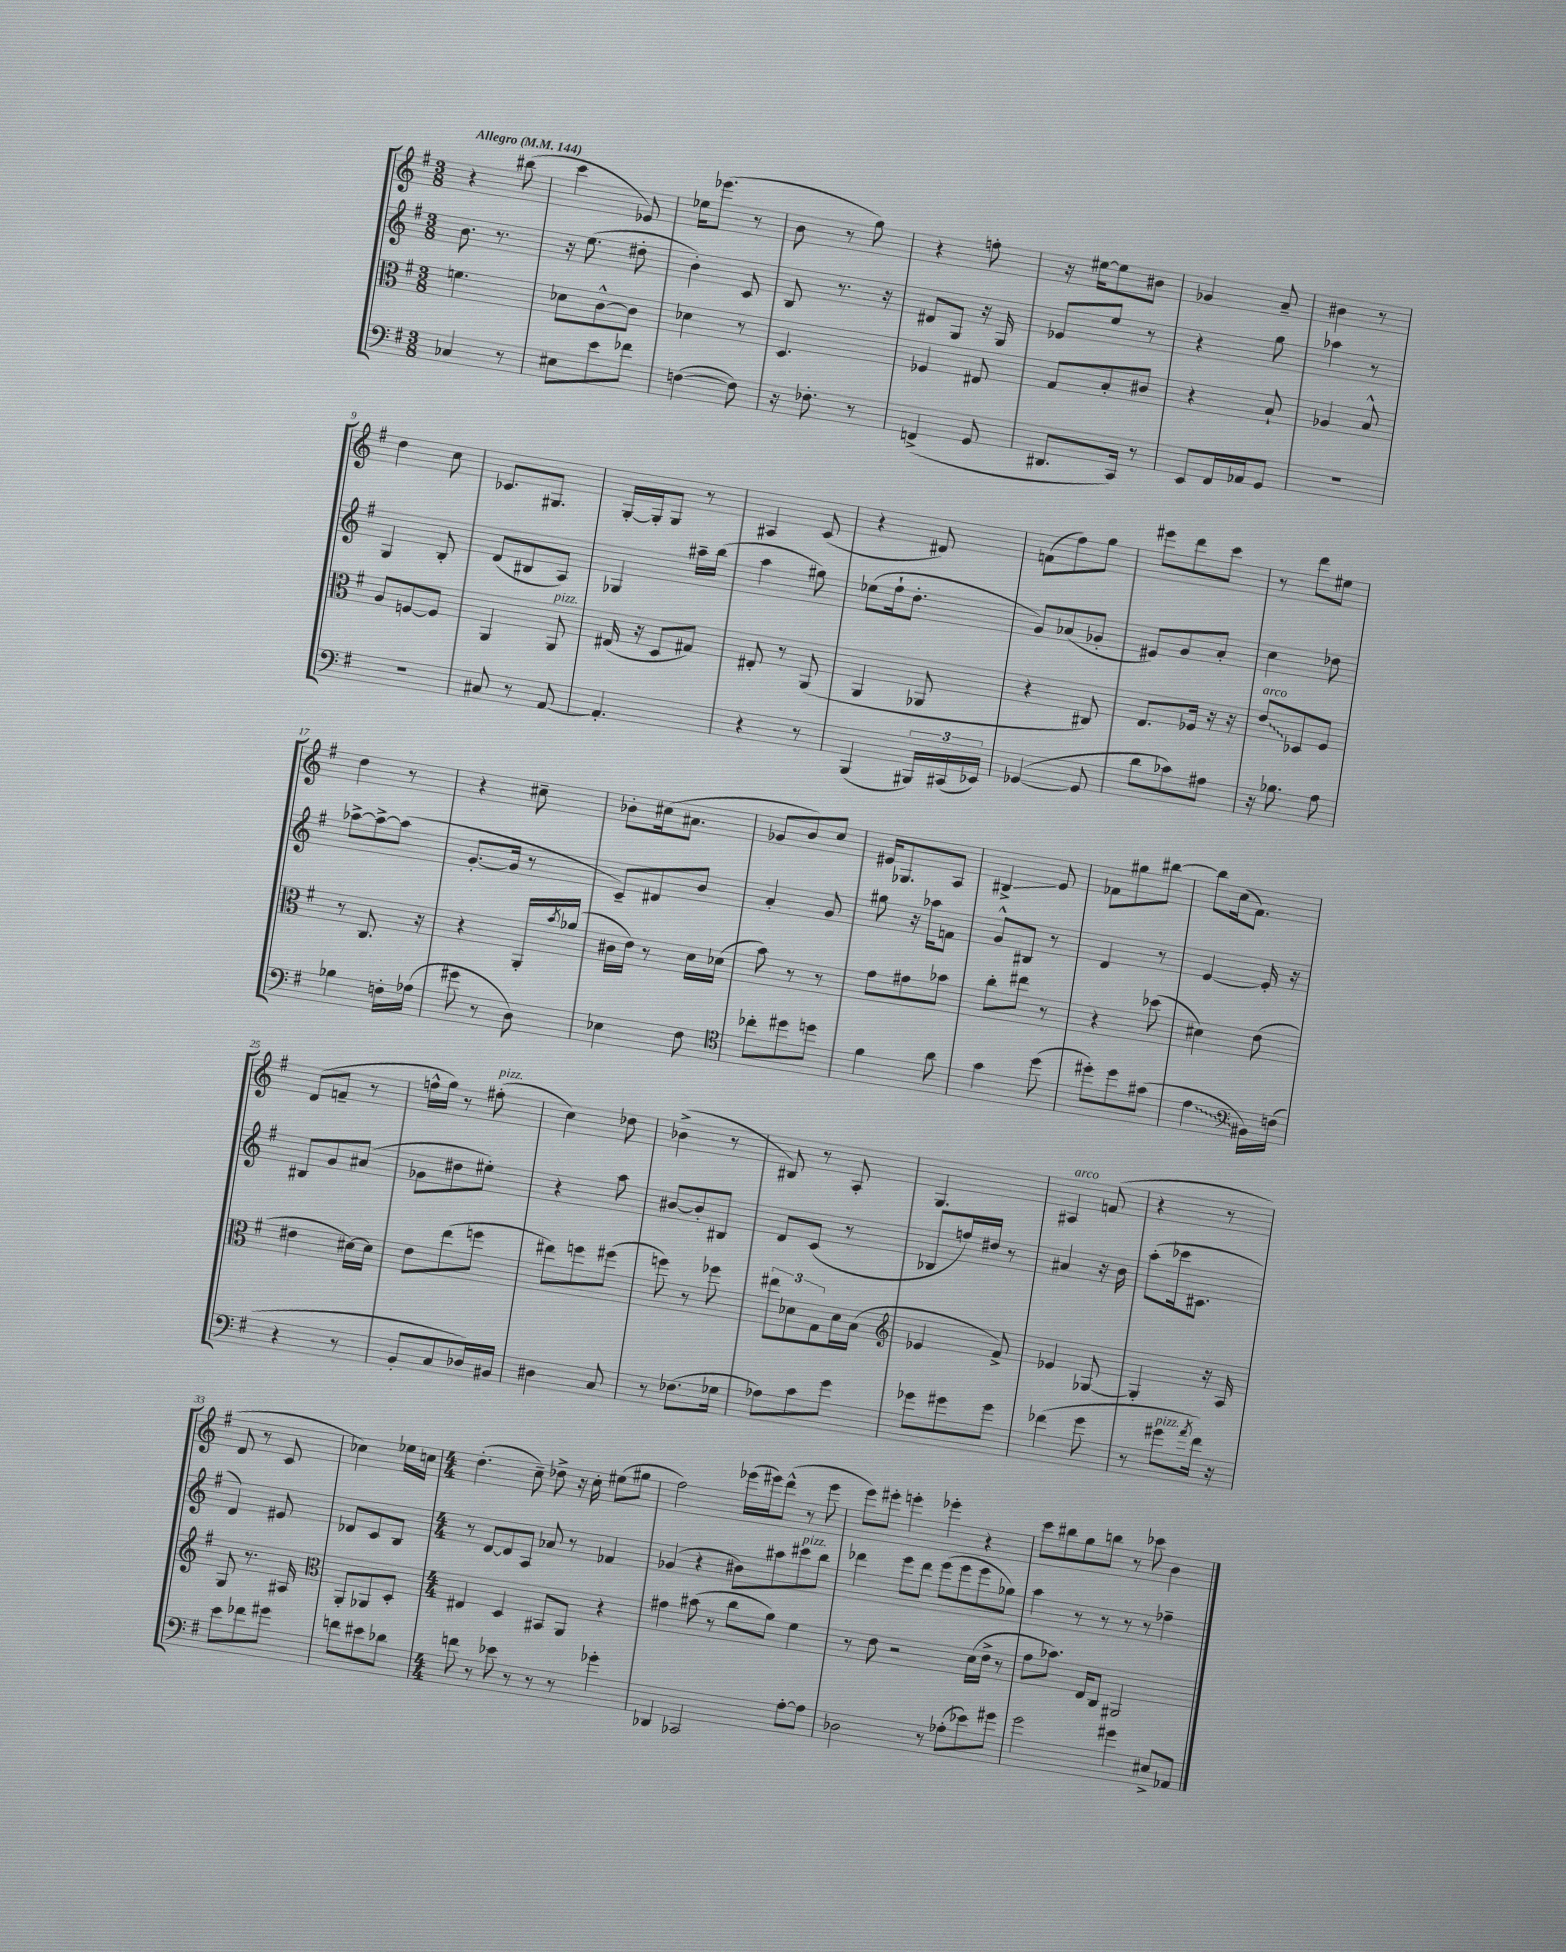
<<
\new StaffGroup <<
\new Staff = "s0" {
    \clef treble \key g \major \numericTimeSignature \time 3/8 \tempo "Allegro" 4 = 144
    r4 bis''8( |
    c'''4 ees'8) |
    ees''16 ees'''8.( r8 |
    b'8 r8 g''8) |
    r4 f''8-. |
    r16 eis''16~ eis''8 bis'8 |
    ges'4 a'8-- |
    bis'4 r8 |
    d''4 c''8 |
    ces'8. gis8. |
    g16~-. g16-. g8 r8 |
    ais4 c'8( |
    r4 dis'8) |
    f'8( fis''8) g''8 |
    eis'''8 d'''8 c'''8 |
    r8 d'''8 eis''8 |
    d''4 r8 |
    r4 cis''8-- |
    bes'8-. cis''16( ais'8. |
    ges'8 b'8) c''8 |
    eis'16 ges8. a8 |
    bis4->\glissando e'8 |
    fes'8 gis''8 bis''8~ |
    bis''8 c''16( fis'8.) |
    d'8( f'8-- r8 |
    f''16-^ g''16) r8 fis''8-.^\markup { \italic "pizz." }( |
    c''4) des''8 |
    bes'4->( r8 |
    bis8) r8 a8-. |
    g4. |
    ais4^\markup { \italic "arco" } f'8( |
    r4 r8 |
    d'8 r8 c'8 |
    ces''4) ees''16 c''16 |
    \numericTimeSignature \time 4/4 d''4.-.( c''8--) des''8-> r16 c''16-. eis''8( gis''8 |
    fis''2) ees'''16( eis'''16) d'''8-^( r8 eis'''8 |
    e'''8) eis'''8-. e'''4-. ees'''4-. r4 |
    c'''8 bis''8 g''8 b''8 r8 ces'''8 b'4 \bar "|." |
}
\new Staff = "s1" {
    \clef treble \key g \major \numericTimeSignature \time 3/8
    b'8. r8. |
    r16 e''8.( dis''8-. |
    b'4-.) c'8 |
    b8 r8. r16 |
    dis'8 g8 r16 g16 |
    ees'8 e''8 r8 |
    r4 g''8 |
    aes''4 r8 |
    g4 b8-. |
    d'8( bis8 a8) |
    ges4 ais''16-- b''16( |
    a''4 gis''8) |
    ees''8( fis''16-! d''8.-. |
    g'8) aes'8( ges'8-. |
    eis'8) g'8 a'8-. |
    c''4 des''8 |
    aes''8~-> aes''8~-> aes''8( |
    g'8.~-. g'16 r8 |
    c'8--) dis'8 b'8 |
    a'4-. g'8 |
    gis''8 r16 aes''16 f'8 |
    g'8-^ bis8 r8 |
    d'4 r8 |
    e'4~ e'16-. r16 |
    bis8 g'8 ais'8( |
    ges'8 dis''8 eis''8-.) |
    r4 a''8 |
    bis'8~ bis'8-. bis8 |
    d'8 c'8( r8 |
    bes8 f''16) dis''16 r8 |
    ais'4 r16 b'16 |
    a''8-.( ces'''16 cis'8. |
    d'4) eis'8 |
    des'8 c'8 b8 |
    \numericTimeSignature \time 4/4 r8 d'8~ d'8 a8 aes'8 r8 fes'4 |
    ges'4( r4 bis'8) ais''8 cis'''8^\markup { \italic "pizz." } b''8 |
    des'''4 e'''8 des'''8 e'''8( e'''8 e'''8 ges''8) |
    a''4 r8 r8 r8 r8 fes''4-- \bar "|." |
}
\new Staff = "s2" {
    \clef alto \key g \major \numericTimeSignature \time 3/8
    f'4. |
    des'8 c'8~-^ c'8 |
    des'4 r8 |
    d4. |
    fes4 eis8 |
    g8 b8-. cis'8 |
    r4 b8-! |
    aes4 b8-^ |
    a8 f8~ f8 |
    a,4 a,8^\markup { \italic "pizz." } |
    eis16( r16 d8 gis8) |
    eis8-. r8 a,8( |
    a,4 aes,8 |
    r4 cis8) |
    e8. fes16 r16 r16 |
    \once \override Glissando.style = #'zigzag e'8\glissando^\markup { \italic "arco" } des8 fis8 |
    r8 c8. r16 |
    r4 a,16-. \acciaccatura { b'8 } aes'16( |
    cis'16 e'16) r8 d'16 des'16( |
    b'8) r8 r8 |
    g'8 gis'8 bes'8 |
    c''8-. eis''8 r8 |
    r4 des''8( |
    dis'4) e'8( |
    eis'4 dis'16~) dis'16 |
    e'8 e''8( f''8 |
    eis''8) f''8 fis''8( |
    f''8) r8 fes''8 |
    \tuplet 3/2 { eis''8 des'8 g8 } des'16 b16( |
    \clef treble ees'4 fis'8->) |
    ees'4 ges8~ |
    ges4-. r16 a16 |
    g8 r8. ais16 |
    \clef alto a,8-. aes,8 d8-. |
    \numericTimeSignature \time 4/4 eis4 d4 bis,8 a,8 r4 |
    gis'4 bis'8( r8 c''8 a'8) fis'4 |
    r8 e'8 r2 d'16( e'16-> r8 |
    g'8 bes'8.) e16 c8 ais,2 \bar "|." |
}
\new Staff = "s3" {
    \clef bass \key g \major \numericTimeSignature \time 3/8
    ces4 r8 |
    eis8 e'8 fes'8 |
    f4~( f8) |
    r16 fes8.-. r8 |
    f,4->( g,8 |
    dis,8. c,16) r8 |
    e,8 fis,16 aes,16 g,8 |
    R4. |
    R4. |
    cis8 r8 a,8~ |
    a,4.-. |
    r4 r8 |
    b,,4( \tuplet 3/2 { bis,,16) cis,16( ees,16) } |
    ges,4~( ges,8 |
    d'8 ces'8) ais8 |
    r16 bes8. a8 |
    bes4 f16-. aes16( |
    gis'8 r8 d8) |
    ees4 fis8 |
    \clef tenor ces''8-. dis''8 d''8 |
    fis'4 a'8 |
    g'4 d''8( |
    dis''8-.) dis''8 gis'8( |
    \once \override Glissando.style = #'zigzag e'4\glissando \clef bass bis,16) f16( |
    r4 r8 |
    b,8-. c8 des16) bis,16 |
    dis4 c8 |
    r8 fes8.( ges16 |
    aes8) c'8 g'8 |
    ges'8 gis'8 gis'8 |
    fes'4( g'8 |
    r8 gis'8^\markup { \italic "pizz." } \acciaccatura { a'8 } fis'16) r16 |
    e'8 fes'8 gis'8 |
    f'8 eis'8 des'8 |
    \numericTimeSignature \time 4/4 f'8 r8 ees'8 r8 r8 r8 ges'4-. |
    des,4 ces,2 a8~-. a8 |
    des2 r8 aes8-.( ees'8) gis'8 |
    g'2 gis'4 eis8-> aes,8 \bar "|." |
}
>>
>>
